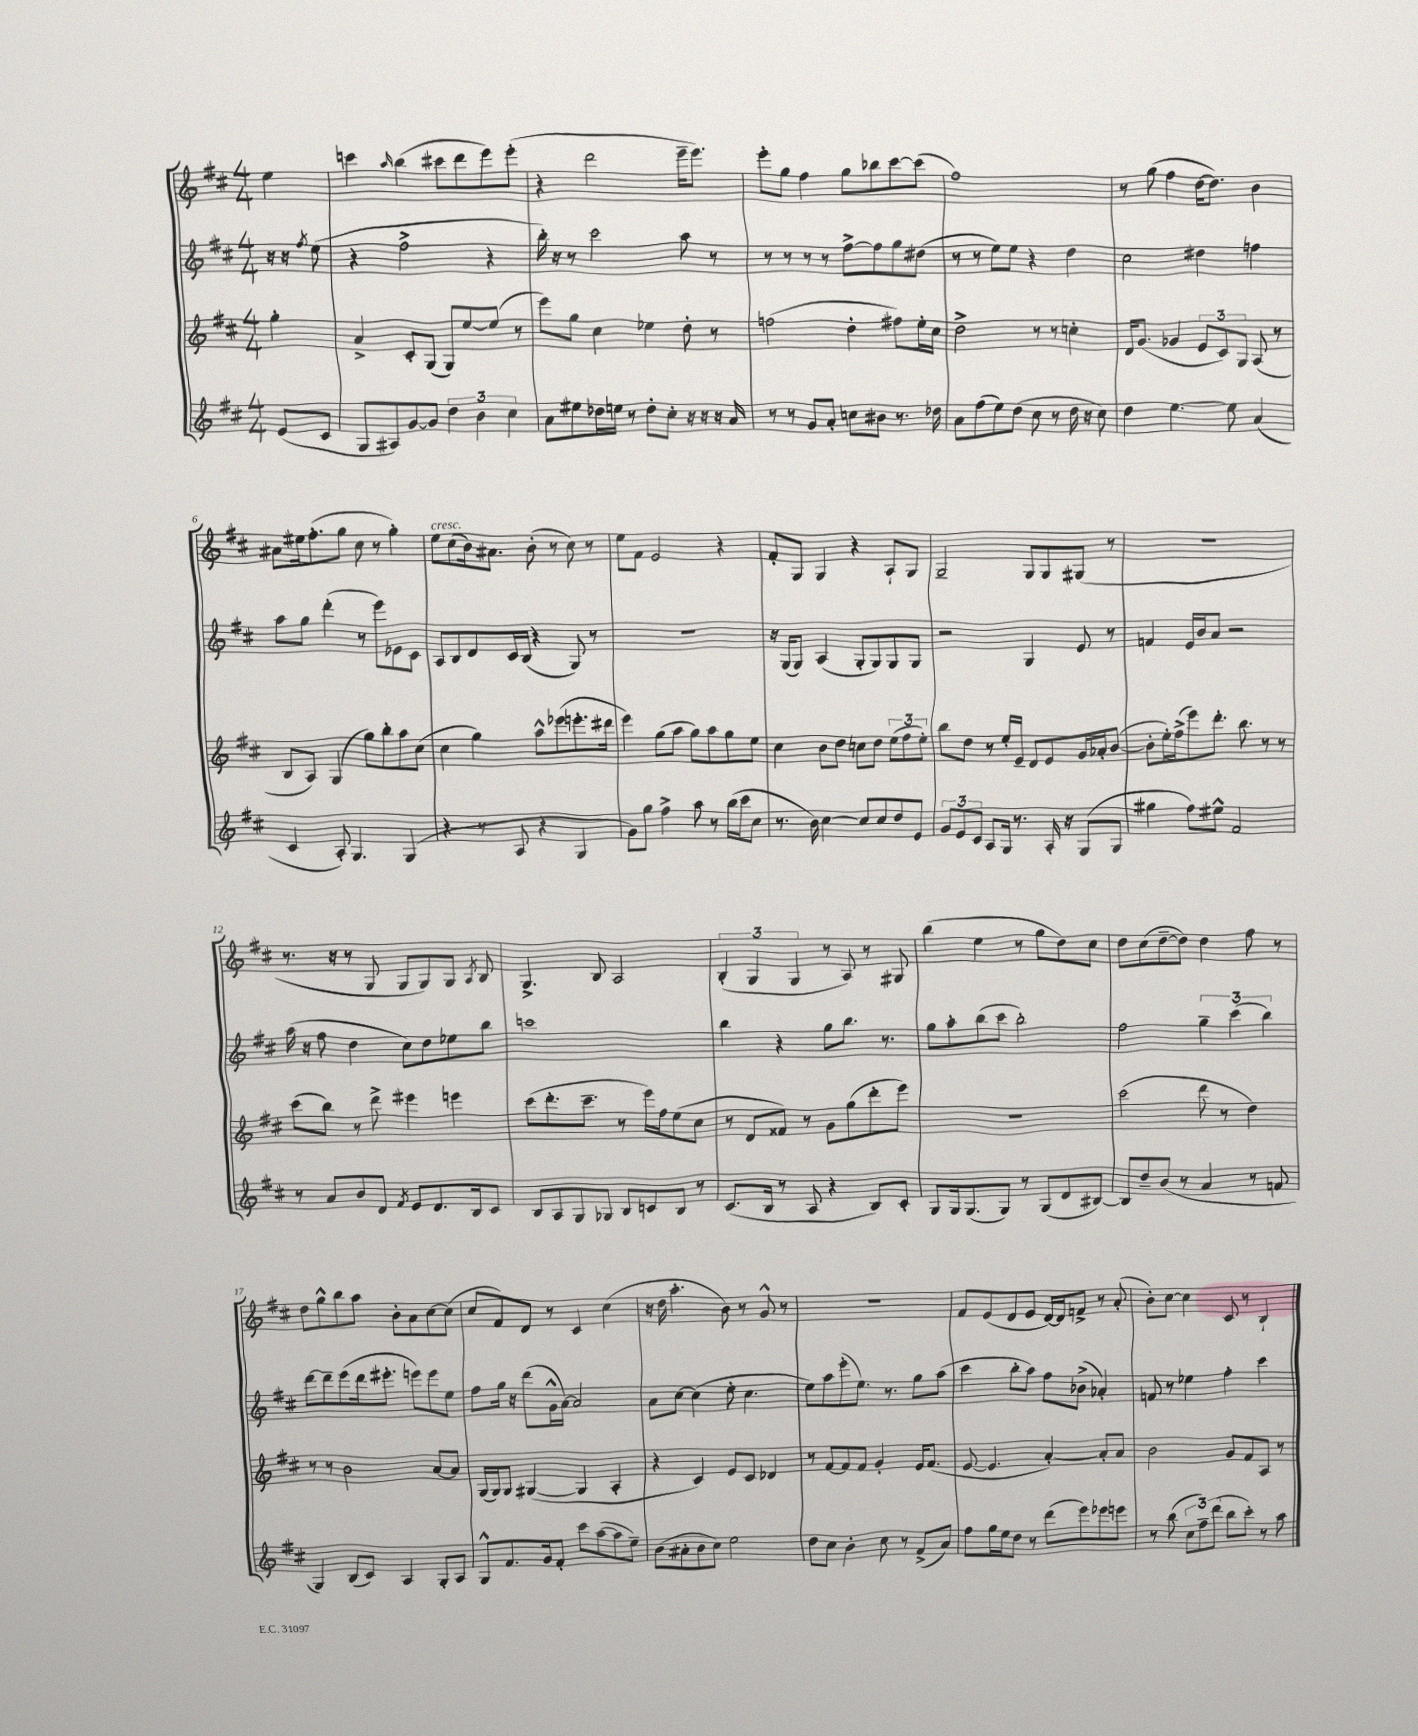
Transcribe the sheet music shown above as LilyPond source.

<<
\new StaffGroup <<
\new Staff = "s0" {
    \clef treble \key d \major \numericTimeSignature \time 4/4 \partial 4
    \autoBeamOff e''4 |
    c'''4 \grace { a''16 } b''4( cis'''8[ d'''8 e'''8) e'''8]-.( |
    r4 d'''2 e'''16[-- e'''8.]) |
    e'''8[-. g''8] fis''4 g''8[ bes''8 cis'''8~ cis'''8]( |
    fis''1) |
    r8 g''8( fis''4 d''16[~ d''8.]) b'4 |
    ais'8[ eis''16 fis''8.-.( g''8] cis''8 r8 g''4-.) |
    e''8[^\markup { \italic "cresc." } cis''8( b'16) ais'8.] b'8-.( r8 cis''8) r8 |
    e''8[ fis'8] e'2 r4 |
    fis'8[-. g8] g4 r4 a8[-! g8] |
    g2-- g8[ g8 gis8]( r8 |
    R1 |
    r8. r16 r8 g8 g8[ g8) g8] \acciaccatura { a8 } b8 |
    g4.-> b8 a2 |
    \tuplet 3/2 { b4-.( g4 g4 } r8 a8) r8 gis8 |
    b''4( e''4 r8 g''8[ d''8) cis''8] |
    d''8[ cis''8( d''8~-- d''8]) d''4 fis''8 r8 |
    d''8[ g''8-^ b''8 a''8] b'8[-. a'8 cis''8~ cis''8]( |
    cis''8[ fis'8) d'8] r8 cis'4 cis''4( |
    r16 d''16 a''4.-. b'8) r8 g'8-^ r8 |
    R1 |
    fis'8[ e'8( d'8 e'8] d'16[~) d'16 f'8]-> r8 a'8-.( |
    b'8[-.) cis''8]~ cis''4 cis'8 r8 b4-! \bar "|." |
}
\new Staff = "s1" {
    \clef treble \key d \major \numericTimeSignature \time 4/4 \partial 4
    \autoBeamOff r16 r16 \acciaccatura { fis''8 } e''8( |
    r4 fis''2-> r4 |
    b''16-.) r16 r8 cis'''2 a''8 r8 |
    r8 r8 r8 r8 fis''8[~-> fis''8 g''8 dis''8]( |
    r8 r8 e''8[) e''8] r4 d''4 |
    cis''2 dis''4 f''4 |
    a''8[ g''8] d'''4-.( r8 e'''8[) ees'8 cis'8] |
    a8[ b8 d'8 cis'16 b16]( r4 g8) r8 |
    R1 |
    r16 g16[( g8]) a4( g8[-. g8) g8 g8] |
    r2 g4 e'8 r8 |
    f'4 e'16[ b'16 a'8] r2 |
    a''16( r16 fis''8 d''4 cis''8[) d''8 ees''8 b''8] |
    c'''1 |
    b''4 r4 g''8[ b''8.] r8. |
    g''8[ a''8-. b''8( cis'''8] b''2-.) |
    fis''2 \tuplet 3/2 { g''4-- cis'''4( b''4) } |
    d'''8[~ d'''8-- e'''8( d'''16 eis'''8.]-. e'''8[) e'''8 e''8] |
    fis''8[ g''16] r16 d'''8[( g'16-^ a'16]~) a'2 |
    a'8[ cis''8]~ cis''4( e''8-. cis''4. |
    e''8[) a''8 e'''8-.( e''8.]) r8. g''8[ a''8]( |
    cis'''4 b''8[-. a''8]) fis''8[ bes'8]->( aes'4-.) |
    f'8 r8 ees''4 fis''4-. cis'''4 \bar "|." |
}
\new Staff = "s2" {
    \clef treble \key d \major \numericTimeSignature \time 4/4 \partial 4
    \autoBeamOff g''4-. |
    a'4-> cis'8[-. g8]( g8[) e''8~ e''8]( r8 |
    e'''8[) g''8] cis''4 ees''4 d''8-. r8 |
    f''2( d''4-. fis''8[) e''16-. cis''16] |
    d''2-> r8 r8 c''4-. |
    d'16[ g'8.]( ges'4 \tuplet 3/2 { e'8[ cis'8) g8] } a8( r8 |
    b8[ a8]) g4( g''8[) b''8-. a''8 cis''8]( |
    cis''4 g''4) a''8[-^ ees'''8( e'''8.-. dis'''16] |
    e'''4) g''8[( a''8] g''8[) a''8 g''8 e''8] |
    cis''4 b'8[ d''8] c''8[ d''8] \tuplet 3/2 { e''8[( fis''8 e''8]-.) } |
    b''8[ d''8] r8 e''16[-. e'16]-- d'8[ e'8 g'16 aes'16-. b'8]~( |
    b'8[-. e''16-.) fis''16->( e'''8) d'''8.]-. b''8. r8 r8 |
    cis'''8[( b''8]) r8 d'''8-> eis'''4 e'''4 |
    cis'''8[( d'''8.-. cis'''8.]-- r8 e'''16[) fis''16 e''8( cis''8] |
    r8 d'8[ fisis'8]) r8 g'8[ g''8( d'''8-. e'''8]) |
    R1 |
    cis'''2( d'''8 r8 d''4) |
    r8 r8 b'2 a'8[~ a'8] |
    g16[( g16) g8] gis4~( gis4 a4-. |
    r4 cis'4) e'8[ cis'8] des'4 |
    r8 fis'8[~ fis'8 fis'8] g'4-. e'16[ fis'8.]( |
    e'8~ e'4. a'4~-.) a'8[-. a'8] |
    b'2 g'8[ fis'8 a8] r8 \bar "|." |
}
\new Staff = "s3" {
    \clef treble \key d \major \numericTimeSignature \time 4/4 \partial 4
    \autoBeamOff e'8[( cis'8] |
    g8[ ais8) g'8~ g'8] \tuplet 3/2 { d''4 b'4 cis''4 } |
    a'8[ eis''8 des''16 e''16] r8 des''8[-. cis''8]-. r16 r16 r16 a'16 |
    r8 r8 g'8[ a'8]-. c''8[ bis'8] r8. des''16 |
    a'8[ fis''8( e''8) d''8]( cis''8 r8 d''16 r16 cis''8) |
    d''4 e''4.~ e''8 a'4( |
    cis'4 a8-.) g4. g4( |
    r4 r8 a8 r4 g4 |
    g'8[) g''8] fis''4-> a''8 r8 b''16[( cis'''16 cis''8] |
    r8. b'16) cis''4~ cis''8[ cis''8 d''8 e'8] |
    \tuplet 3/2 { g'8[ e'8 cis'8] } a8[ g16] r8. a16-. r16 g8[( g8] |
    gis''4 fis''8[) eis''8]-^ fis'2 |
    r8 a'8[ b'8 d'8] \acciaccatura { fis'8 } e'8[ d'8. b16 cis'8] |
    b8[ a8 g8 ges8] b8[ c'8 b8] r8 |
    cis'8.[( b16] r8 a8 r4 b8[) cis'8]-. |
    g8[ g16 g8.( g8]) r8 g8[( d'8 bis8]~) |
    bis8[ d''8-- b'8]( r8 a'4 r8 f'8 |
    g4) b8[( cis'8]) a4 g8[-. a8] |
    g8[-^ fis'8. g'16 fis'8]-. cis'''8[ a''8~( a''8 e''8]--) |
    b'8[( ais'8-. b'8 cis''8]) e''2 |
    d''8[ cis''8] b'4-. cis''8 r8 fis'8[->( a'8]) |
    fis''8[ g''16 e''16 d''8] r8 d'''8[( e'''8) ees'''8 e'''8] |
    r8 b''8( \tuplet 3/2 { cis''8[ fis''8--) d'''8]( } b''8[ cis'''8]-.) r8 a''8 \bar "|." |
}
>>
>>
